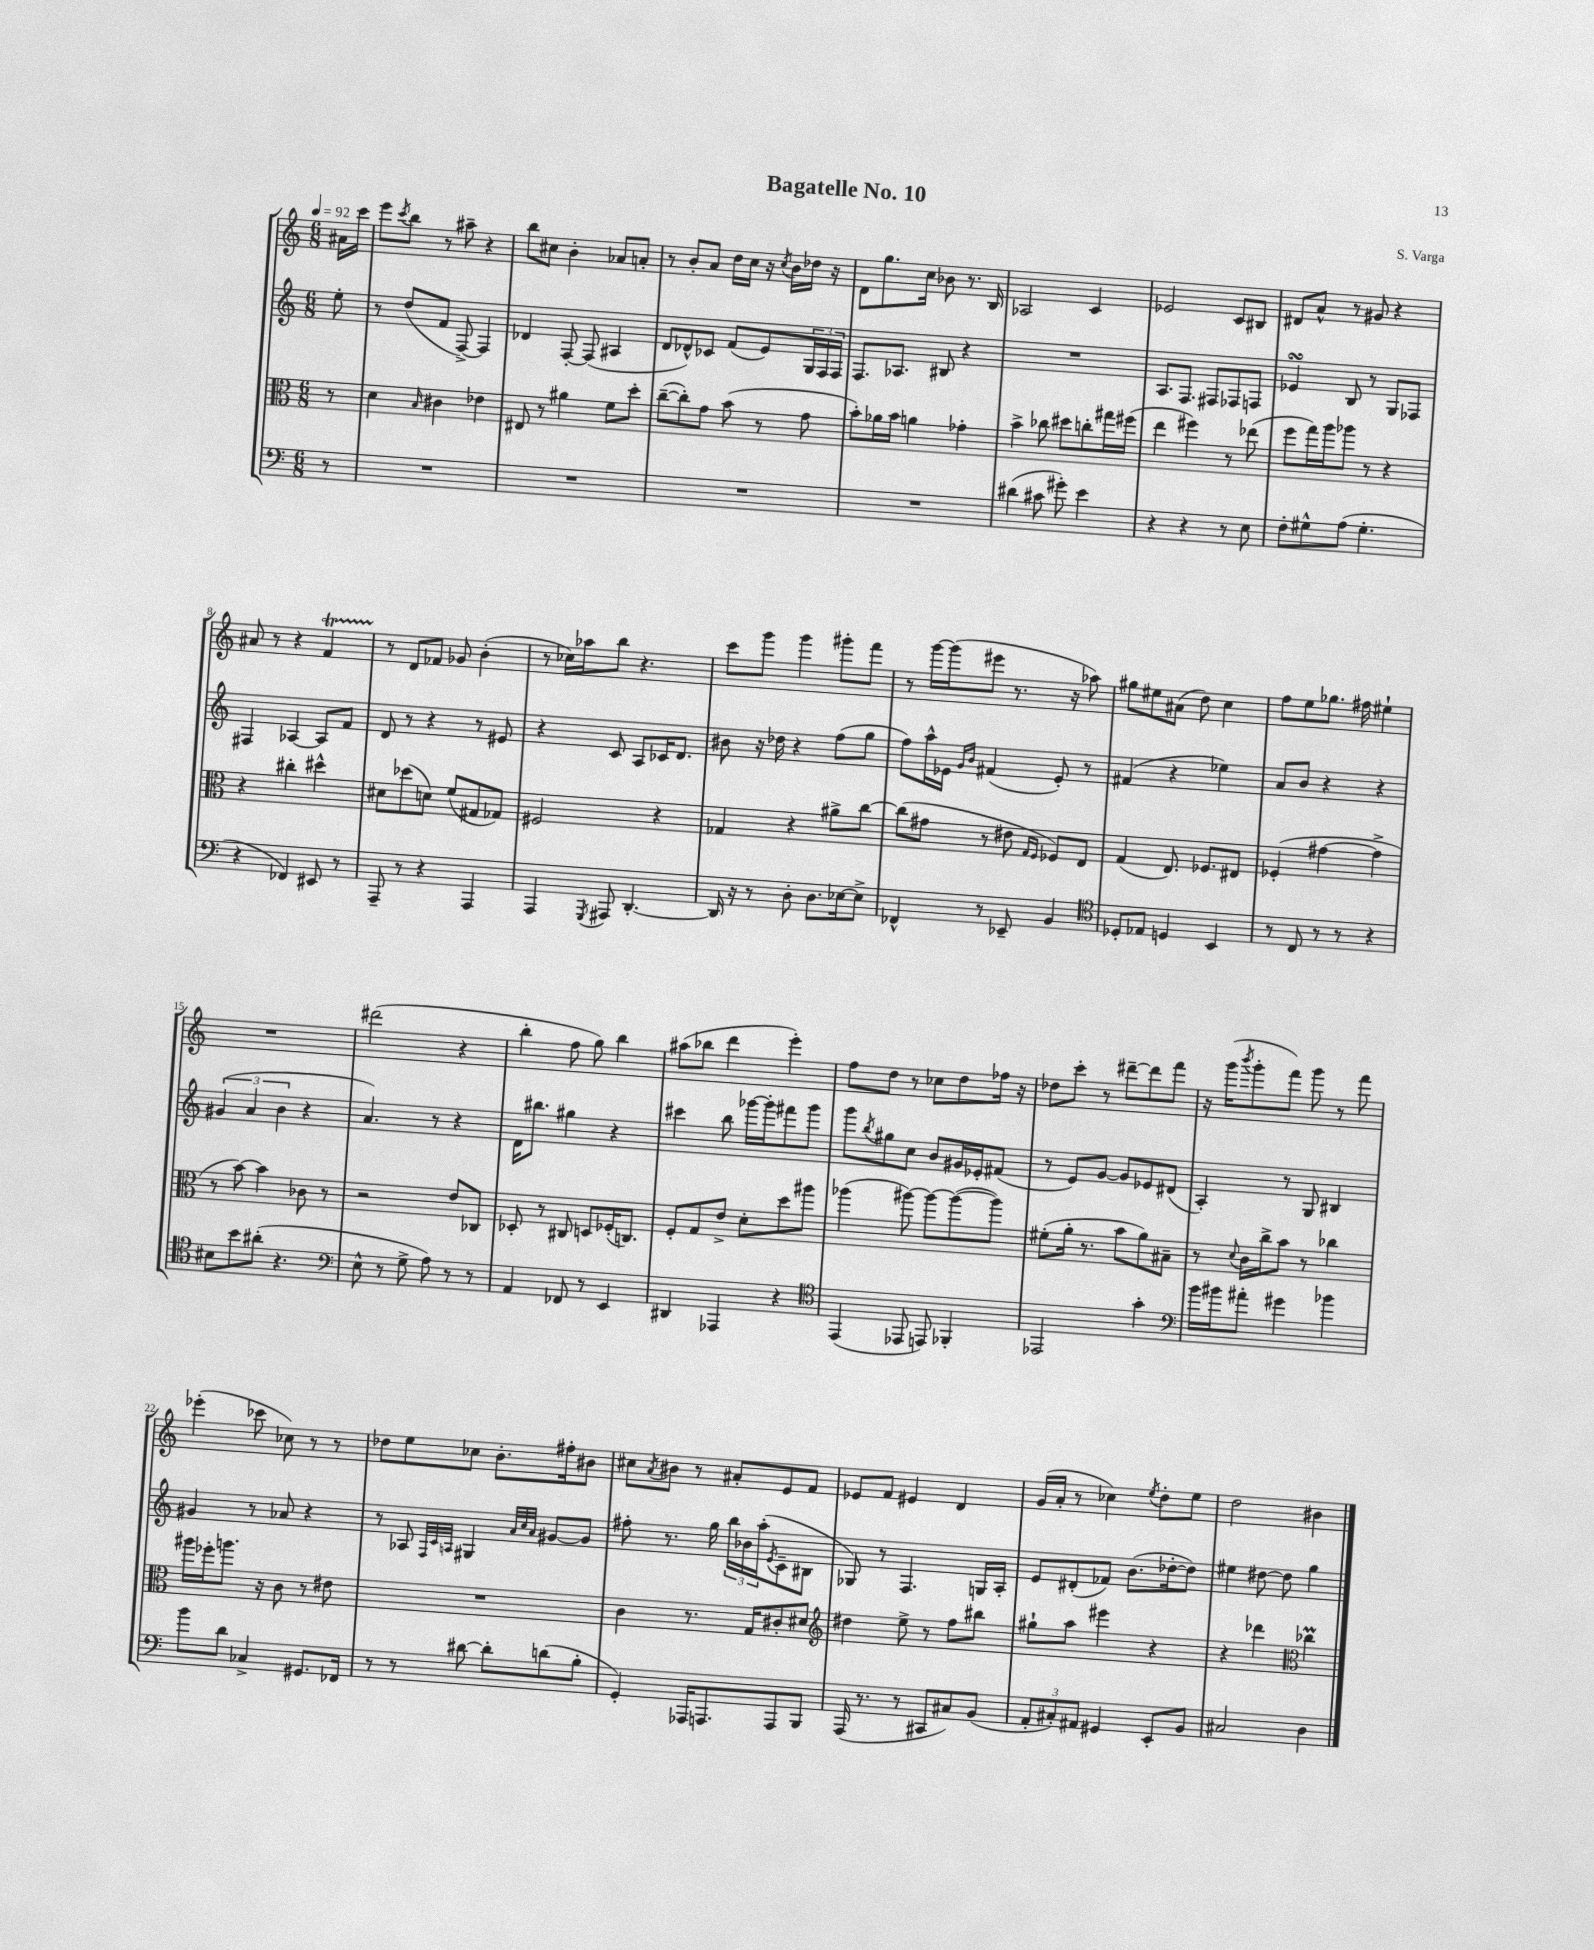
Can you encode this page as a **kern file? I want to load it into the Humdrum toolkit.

**kern	**kern	**kern	**kern
*staff4	*staff3	*staff2	*staff1
*clefF4	*clefC3	*clefG2	*clefG2
*k[]	*k[]	*k[]	*k[]
*M6/8	*M6/8	*M6/8	*M6/8
*MM92	*MM92	*MM92	*MM92
8r	8r	8ee'	16a#
.	.	.	16ccc
=	=	=	=
2.r	4d	8r	8eee
.	.	.	8qccc
.	.	(8dd	8bb
.	16qqB	.	.
.	4c#	8f	8r
.	.	[8F^)	8aa#~
.	4e-	4F]	4r
=	=	=	=
2.r	8E#	4d-	8bb
.	8r	.	8cc#
.	4a#	[8F'	4b'
.	.	(8F]	.
.	8f	4A#	8a-
.	8dd'	.	8a'
=	=	=	=
2.r	([8cc~	8d	8r
.	8cc'])	8d-^^)	8b'
.	8g	8c-	8a
.	(8b	(8f	16dd
.	.	.	16cc
.	8r	8e)	16r
.	.	.	8qcc
.	.	.	16b
.	8g	24G	16dd-
.	.	24F	.
.	.	.	16r
.	.	24F	.
=	=	=	=
2.r	8b')	8.F	8d
.	16a-	.	8.gg
.	16b	8.A-	.
.	4a	.	.
.	.	.	16cc
.	.	8B#	8b-
.	4g-'	4r	8.r
.	.	.	16B
=	=	=	=
(4d#	4b^	2.r	2A-
8c#	8cc-	.	.
8g#')	8dd#	.	.
4e	8cc'	.	4c
.	16gg#	.	.
.	(16ff#	.	.
=	=	=	=
4r	4ee	8.A	2e-
.	.	8.F	.
4r	4ff#)	.	.
.	.	8F#	.
8r	8r	8F-	8c
8E	(8ee-	8F	8B#
=	=	=	=
8F'	8ff	4e-	8d#
8G#^^	16gg)	.	8a^^
.	16aa	.	.
(8A	8aa-	8B	8r
4.G#'	8r	8r	8g#
.	4r	8G	4r
.	.	8F-	.
=	=	=	=
4r	4r	4F#	8a#
.	.	.	8r
4FF-)	4cc#'	[4A-	4r
8EE#	4dd#^^	8A-]	4f
8r	.	8f	.
=	=	=	=
8AAA~	8d#	8d	8r
8r	(8dd-	8r	8d
4r	8d)	4r	8f-
.	(8f	.	8g-
4AAA	8G#	8r	(4b'
.	8G-)	8e#	.
=	=	=	=
4AAA	2F#	4r	8r
.	.	.	16cc-)
.	.	.	16aa-
8qGGG	.	.	.
8AAA#	.	8c	8bb
[4.DD'	.	8A	4.r
.	4r	16c-	.
.	.	8.d	.
=	=	=	=
16DD]	4G-	8b#	8ccc
16r	.	.	.
8r	.	16r	8ggg
.	.	16dd-	.
8D'	4r	4r	4ggg
8.D	.	.	.
.	8a#^	(8ff	8ggg#'
[16E-	.	.	.
8E-^]	[8cc	8gg	8fff
=	=	=	=
4FF-^^	(8cc]	8ff)	8r
.	8g#	16aa^^	[16ggg
.	.	16e-	(16ggg]
.	.	16qqg	.
.	.	16qqb	.
8r	8r	(4f#	8eee#
8EE-~	8e#	.	8.r
.	16qqG	.	.
.	16qqF	.	.
4BB	8F-)	8e-')	.
.	.	.	16r
.	8E	8r	8aa-)
=	=	=	=
*clefC4	*	*	*
8D-'	(4G	(4f#	8gg#
8E-	.	.	8ee#
4D	8.E)	4r	(8a#
.	.	.	8dd)
.	8.F-	.	.
4BB	.	4ee-)	4cc
.	8E#	.	.
=	=	=	=
8r	(4F-'	8a	8ff
8C	.	8b	8ee
8r	[4g#	4r	8.gg-
8r	.	.	.
.	.	.	16ff#
4r	4g#^]	4r	4ee#`
=	=	=	=
8B#	8r	(6g#	2.r
8b	[8b)	.	.
.	.	6a	.
(8a#'	4b]	.	.
.	.	6b	.
4.r	.	.	.
.	8c-	4r	.
.	8r	.	.
=	=	=	=
*clefF4	*	*	*
8E^^	2r	4.a)	(2ddd#
8r	.	.	.
8G^	.	.	.
8A)	.	8r	.
8r	8e	4r	4r
8r	8C-	.	.
=	=	=	=
4AA	8D-'	16d	4bb'
.	.	8.bb#	.
.	8r	.	.
8FF-	8C#	4gg#	8ff
8r	8D	.	8gg)
4EE	(16F-'	4r	4bb
.	8.C)	.	.
=	=	=	=
4DD#	8F'	4ccc#	(8aa#
.	8G	.	8bb-
4AAA-	8e^	8bb	4ddd
.	8d'	[16ggg-	.
.	.	16ggg-']	.
4r	8dd	8fff#	4eee')
.	8aa#	8ggg-	.
=	=	=	=
*clefC4	*	*	*
(4EE	(4aa-	8ggg	8ff
.	.	8qbb	.
.	.	8gg#	8dd
8EE-	[8aa#)	8cc	8r
8EE)	8aa#_	8b	8cc-
4FF-'	(8aa#_	16g#	8dd
.	.	16e-'	.
.	8aa#])	(8f#	16ff-
.	.	.	16r
=	=	=	=
2EE-	(8f#'	8r	8dd-
.	16a'	8e)	8ccc'
.	8.r	.	.
.	.	[8g	8r
.	8b	8g]	[8ddd#~
4g'	8a)	8e-	8ddd#]
.	8B#~	(8d#	8fff
=	=	=	=
*clefF4	*	*	*
16b	8r	4A')	16r
16b#	.	.	(16ggg
.	8qqd	.	8qbbb
8a#'	16c	.	8ggg'
.	16cc^	.	.
4g#	8b	8r	8fff)
.	8r	8G	8ggg
4b-	4cc-	4B#	8r
.	.	.	8fff
=	=	=	=
8b	16aa#	4g#	(4eee-'
.	16ff-'	.	.
8d	8.aa	.	.
4C-^	.	8r	8ccc-
.	16r	.	.
.	8c	8a-	8cc-)
8.GG#	8r	4r	8r
.	8e#	.	8r
16FF-	.	.	.
=	=	=	=
8r	2.r	8r	8dd-
8r	.	8A-	8ee
.	.	32qqF	.
.	.	32qqc	.
.	.	32qqA	.
[8d#	.	4G#	8cc-
8d#']	.	.	8.b'
.	.	32qqa	.
.	.	32qqcc	.
.	.	32qqa	.
(8d	.	[8g#	.
.	.	.	16ff#'
8B'	.	8g#]	8b#
=	=	=	=
4GG')	4c	8ff#'	8cc#
.	.	.	8qa
.	.	8.r	8b#
16AAA-	8.r	.	8r
8.AAA	.	16gg	.
.	.	24bb	8a#'
.	.	24b-	.
.	16G	.	.
.	.	(24aa'	.
.	.	8qe	.
8AAA	8c#'	8c~	8e
8BBB	8d#	8B#	8f
=	=	=	=
*	*clefG2	*	*
(16AAA	4dd#	8G-)	8e-
8.r	.	.	.
.	.	8r	8f
8r	8ee^	4.F	4e#
8CC#	8r	.	.
8C#)	8ff	.	4d
(8BB	8bb#	16G	.
.	.	16A'	.
=	=	=	=
12AA'	8gg#`	8e	(16g
.	.	.	16a'
12C#')	.	.	.
.	8aa	(8d#'	8r
12AA#	.	.	.
4GG#	4eee#	8f-)	4cc-)
.	.	(8.b	.
.	.	.	8qee
8EE'	4r	.	8dd'
.	.	[16dd-'	.
8BB	.	8dd-])	8ee
=	=	=	=
2C#	4r	4ee#	2dd
.	4ddd-	[8dd#	.
.	.	8dd#]	.
*	*clefC3	*	*
4D	4cc-	4gg	4b#
==	==	==	==
*-	*-	*-	*-
